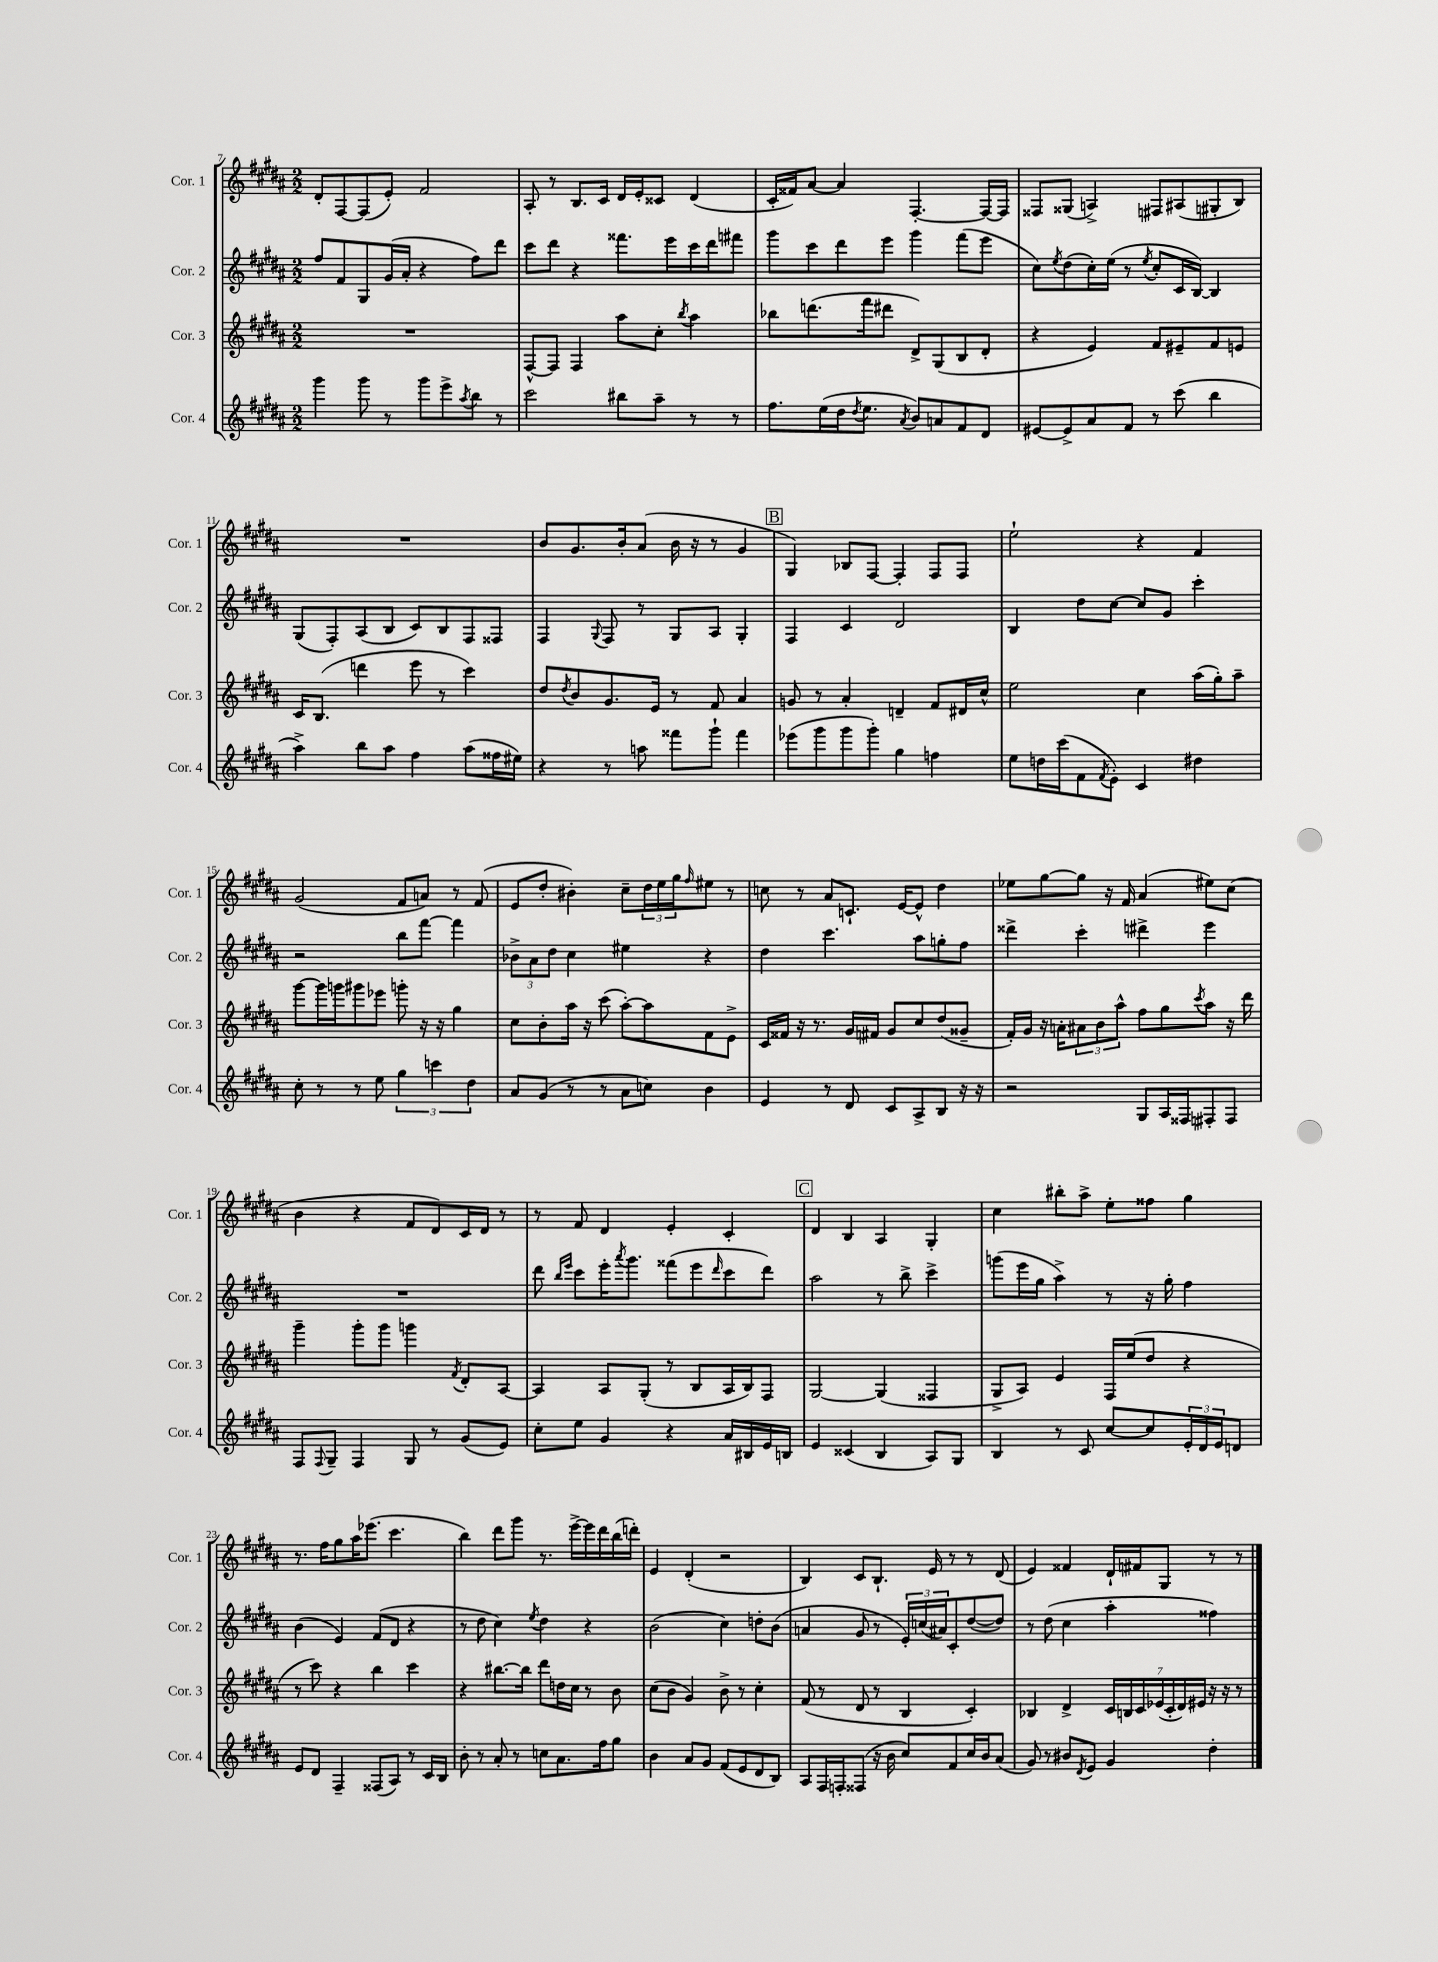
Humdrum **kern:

**kern	**kern	**kern	**kern
*part4	*part3	*part2	*part1
*staff4	*staff3	*staff2	*staff1
*I"Cor. 4	*I"Cor. 3	*I"Cor. 2	*I"Cor. 1
*I'Cor. 4	*I'Cor. 3	*I'Cor. 2	*I'Cor. 1
*clefG2	*clefG2	*clefG2	*clefG2
*k[f#c#g#d#a#]	*k[f#c#g#d#a#]	*k[f#c#g#d#a#]	*k[f#c#g#d#a#]
*M2/2	*M2/2	*M2/2	*M2/2
=7	=7	=7	=7
4ggg#\	1r	8ff#/L	8d#'/L
.	.	8f#/	[8F#/
8ggg#\	.	8G#/	(8F#/]
8r	.	(16g#/L	8e'/J)
.	.	16a#'/JJ	.
8ggg#\L	.	4r	2f#/
8eee^\	.	.	.
8qaa#/	.	.	.
8bb\J	.	8ff#\L)	.
8r	.	8ddd#\J	.
=8	=8	=8	=8
2ccc#\	[8F#^^/L	8ccc#\L	8A#'/
.	8F#/J]	8ddd#\J	8r
.	4F#/	4r	8.B/L
.	.	.	16c#/Jk
8bb#X\L	8aa#\L	8.fff##X\L	16d#/LL
.	.	.	16e'/J
8aa#~\J	8cc#'\J	.	8c##X/J
.	.	16eee\L	.
.	8qbb/	.	.
8r	4aa#\	16ccc#\	(4d#/
.	.	16ddd#\J	.
8r	.	8fff#X\J	.
=9	=9	=9	=9
8.ff#\L	8bb-X\L	8ggg#\L	16c#'/LL
.	.	.	16f##X/J)
.	(8.dddn\	8ccc#\	[8a#/J
(16ee\L	.	.	.
16dd#\J	.	8ddd#\	4a#/]
8qdd#/	.	.	.
8.ee\J	16fff#\k	.	.
.	8ddd#X\J	8eee\J	.
8qa#/	.	.	.
8b/L)	8d#^/L)	4ggg#\	[4.F#'/
8an/	(8G#/	.	.
8f#/	8B/	(8fff#\L	.
8d#/J	8d#'/J	8eee\J	16F#/LL_
.	.	.	16F#/JJ]
=10	=10	=10	=10
[8e#X/L	4r	8cc#\L)	8F##X/L
.	.	8qee/	.
8e#^/]	.	(8dd#\	(8G##X/J
8a#/	4e/)	16cc#'\L)	4An^/)
.	.	(16ee\JJ	.
8f#/J	.	8r	.
.	.	8qee/	.
8r	8f#/L	8cc#'/L	8F#X/L
(8ccc#\	8e#X~/	16c#/L	(8A#X/
.	.	[16B/JJ)	.
4bb\	8f#/	4B/]	8G#X'/
.	8en/J	.	8B/J)
!!LO:LB:g=z
=11	=11	=11	=11
4aa#^\)	16c#/KL	(8G#/L	1r
.	(8.B/J	.	.
.	.	8F#'/)	.
8bb\L	4dddn\	(8A#/	.
8aa#\J	.	8B/J	.
4ff#\	8eee\	8c#/L)	.
.	8r	8B/	.
(8aa#\L	4ccc#\)	8F#/	.
16ff##X\L	.	8F##X/J	.
16ee#X\JJ)	.	.	.
=12	=12	=12	=12
4r	8dd#/L	4F#/	8b/L
.	8qdd#/	.	.
.	8b/	.	8.g#/
.	.	8qqG#/	.
8r	8.g#/	8F#/	.
.	.	.	16b'/k
8aan\	.	8r	(8a#/J
.	16e/Jk	.	.
8fff##X\L	8r	8G#/L	16b\
.	.	.	16r
8ggg#`\J	8f#/	8A#/J	8r
4fff##\	4a#/	4G#'/	4g#/
!!LO:REH:place=s1:t=B
=13	=13	=13	=13
(8eee-X\L	8gn/	4F#/	4G#/)
8ggg#\	8r	.	.
8ggg#\	4a#'/	4c#/	8B-X/L
8ggg#'\J)	.	.	[8F#/J
4gg#\	4dn~/	2d#/	4F#'/]
4ffn\	8f#/L	.	8F#/L
.	16d#X/L	.	8F#/J
.	16cc#^^/JJ	.	.
=14	=14	=14	=14
8ee\L	2ee\	4B/	2ee`\
16ddn\L	.	.	.
(16ccc#\J	.	.	.
8f#\	.	8dd#\L	.
8qf#/	.	.	.
8e'\J)	.	[8cc#\J	.
4c#/	4cc#\	8cc#/L]	4r
.	.	8g#/J	.
4dd#X\	(16aa#\LL	4ccc#'\	4f#/
.	16gg#'\J)	.	.
.	8aa#~\J	.	.
!!LO:LB:g=z
=15	=15	=15	=15
8cc#'\	[8ggg#\L	2r	(2g#/
8r	16ggg#\L]	.	.
.	16gggn\J	.	.
8r	8ggg#X\	.	.
8ee\	8eee-X\J	.	.
6gg#\	8gggn'\	8bb\L	8f#/L
.	16r	[8fff#\J	8an/J)
6cccn\	.	.	.
.	16r	.	.
.	4gg#\	4fff#\]	8r
6dd#\	.	.	.
.	.	.	(8f#/
=16	=16	=16	=16
8a#/L	8cc#\L	12b-X^\L	8e/L
.	.	12a#\	.
(8g#/J	8b'\	.	8dd#'/J
.	.	12dd#\J	.
8r	16aa#\Jk	4cc#\	4b#X'\)
.	16r	.	.
8r	(8ccc#\	.	.
8a#\L	[8aa#'\L)	4ee#X\	8cc#~\L
8ccn\J)	8aa#\]	.	24dd#\L
.	.	.	24ee\
.	.	.	24gg#\J
.	.	.	16qqff#/
4b\	8f#\	4r	8ee#X\J
.	8e^\J	.	8r
=17	=17	=17	=17
4e/	16c#/LL	4dd#\	8ccn\
.	16f##X/JJ	.	.
.	16r	.	8r
.	8.r	.	.
8r	.	4.ccc#\	8a#/L
8d#/	16g#/LL	.	8.cn`/J
.	16f#X/JJ	.	.
8c#/L	8g#/L	.	.
.	.	.	[16e/KL
8A#^/	8cc#/	8aa#\L	8e^^/J]
8B/J	(8dd#/	8ggn'\	4dd#\
16r	8g##X~/J	8ff#\J	.
16r	.	.	.
=18	=18	=18	=18
2r	16f#'/LL)	4ddd##X^\	8ee-X\L
.	16g#/JJ	.	.
.	16r	.	[8gg#\
.	16an'\KL	.	.
.	12a#X\	4ccc#'\	8gg#\J]
.	12b\	.	.
.	.	.	16r
.	12aa#^^\J	.	.
.	.	.	16f#/
8G#/L	8ff#\L	4ddd#X^\	(4a#/
16A#/L	8gg#\	.	.
16F##X/J	.	.	.
.	8qccc#/	.	.
8F#X'/	8aa#\J	4eee\	8ee#X\L)
8F#/J	16r	.	(8cc#\J
.	16ddd#\	.	.
!!LO:LB:g=z
=19	=19	=19	=19
8F#/L	4ggg#~\	1r	4b\
8qqF#/	.	.	.
8G#~/J	.	.	.
4F#/	8ggg#'\L	.	4r
.	8ggg#\J	.	.
8G#/	4gggn\	.	8f#/L
8r	.	.	8d#/)
.	8qf#/	.	.
(8g#/L	8d#'/L	.	16c#/L
.	.	.	16d#/JJ
8e/J)	[8A#/J	.	8r
=20	=20	=20	=20
8cc#'\L	4A#/]	8ddd#\	8r
.	.	16qqbb/LL	.
.	.	16qqeee/JJ	.
8ee\J	.	8ccc#\L	8f#/
4g#/	8A#/L	16eee'\K	4d#/
.	.	8qaaa#/	.
.	.	8.ggg#\J	.
.	(8G#'/J	.	.
4r	8r	(8fff##X\L	4e'/
.	8B/L	8eee\	.
.	.	16qqddd#/	.
16a#/LL	16A#/L	8ccc#\	4c#'/
16B#X/	16B/J)	.	.
16e/	8F#/J	8ddd#\J)	.
16Bn/JJ	.	.	.
!!LO:REH:place=s1:t=C
=21	=21	=21	=21
4e/	[2G#/	2aa#\	4d#/
(4c##X/	.	.	4B/
4B/	(4G#/]	8r	4A#/
.	.	8bb^\	.
8A#/L)	4F##X/	4ccc#^\	4G#'/
8G#/J	.	.	.
=22	=22	=22	=22
4B/	8G#^/L	(8gggn\L	4cc#\
.	8A#/J)	16eee\L	.
.	.	16gg#\JJ	.
8r	4e/	4aa#^\)	8bb#X'\L
8c#/	.	.	8aa#^\J
[8cc#/L	16F#/LL	8r	8ee'\L
.	(16ee/J	.	.
8cc#/]	8dd#/J	16r	8ff##X\J
.	.	16gg#'\	.
24e'/L	4r	4ff#\	4gg#\
24d#/	.	.	.
24e/J	.	.	.
8dn/J	.	.	.
!!LO:LB:g=z
=23	=23	=23	=23
8e/L	8r	(4b\	8.r
8d#/J	8ccc#\)	.	.
.	.	.	16ff#\KL
4F#~/	4r	4e/)	8gg#\
.	.	.	16aa#\K
.	.	.	(8.eee-X\J
(8F##X/L	4bb\	(8f#/L	.
8A#/J)	.	8d#/J	4.ccc#\
8r	4ccc#\	4r	.
16c#/LL	.	.	.
16B/JJ	.	.	.
=24	=24	=24	=24
8b'\	4r	8r	4bb\)
8r	.	8dd#\	.
8a#'/	[8.bb#X\L	4cc#\)	8ddd#\L
8r	.	.	8ggg#\J
.	16bb#\Jk]	.	.
.	.	8qee/	.
8ccn\L	8ddd#\L	4dd#\	8.r
8.a#\	16ddn\L	.	.
.	16cc#\JJ	.	[16eee^\LL
.	8r	4r	16eee\]
16ff#\k	.	.	16ddd#\
8gg#\J	8b\	.	(16bb\
.	.	.	16dddn'\JJ)
=25	=25	=25	=25
4b\	(8cc#\L	(2b\	4e/
.	8b\J	.	.
8a#/L	4g#/)	.	(4d#'/
8g#/J	.	.	.
(8f#/L	8b^\	4cc#\)	2r
8e/	8r	.	.
8d#/	4cc#'\	8ddn'\L	.
8B/J)	.	(8b\J	.
=26	=26	=26	=26
8A#/L	(8f#/	4an/	4B/)
16F#/L	8r	.	.
16Fn'/J	.	.	.
(8F##X/J	8d#/	8g#/	8c#/L
16r	8r	8r	8.B`/J
16b\	.	.	.
8cc#/L)	4B/	24e'/LL)	.
.	.	(24ccn/	.
.	.	.	16e/
.	.	24a#X/J)	.
8f#/	.	8c#'/	8r
16cc#/L	4c#'/)	([8dd#/	8r
16b/J	.	.	.
(8a#/J	.	8dd#/J])	(8d#/
=27	=27	=27	=27
8g#/)	4B-X/	8r	4e/)
8r	.	(8dd#\	.
8b#X/L	4d#^/	4cc#\	4f##X/
8qd#/	.	.	.
8e/J	.	.	.
4g#/	28c#/LL	4aa#'\	16d#`/LL
.	28Bn/	.	.
.	.	.	16f#X/J
.	28c#/	.	.
.	(28e-X/	.	.
.	.	.	8G#/J
.	28c#'/	.	.
.	28d#/)	.	.
.	28e#X/JJ	.	.
4dd#'\	16r	4ff##X\)	8r
.	16r	.	.
.	8r	.	8r
==	==	==	==
*-	*-	*-	*-
